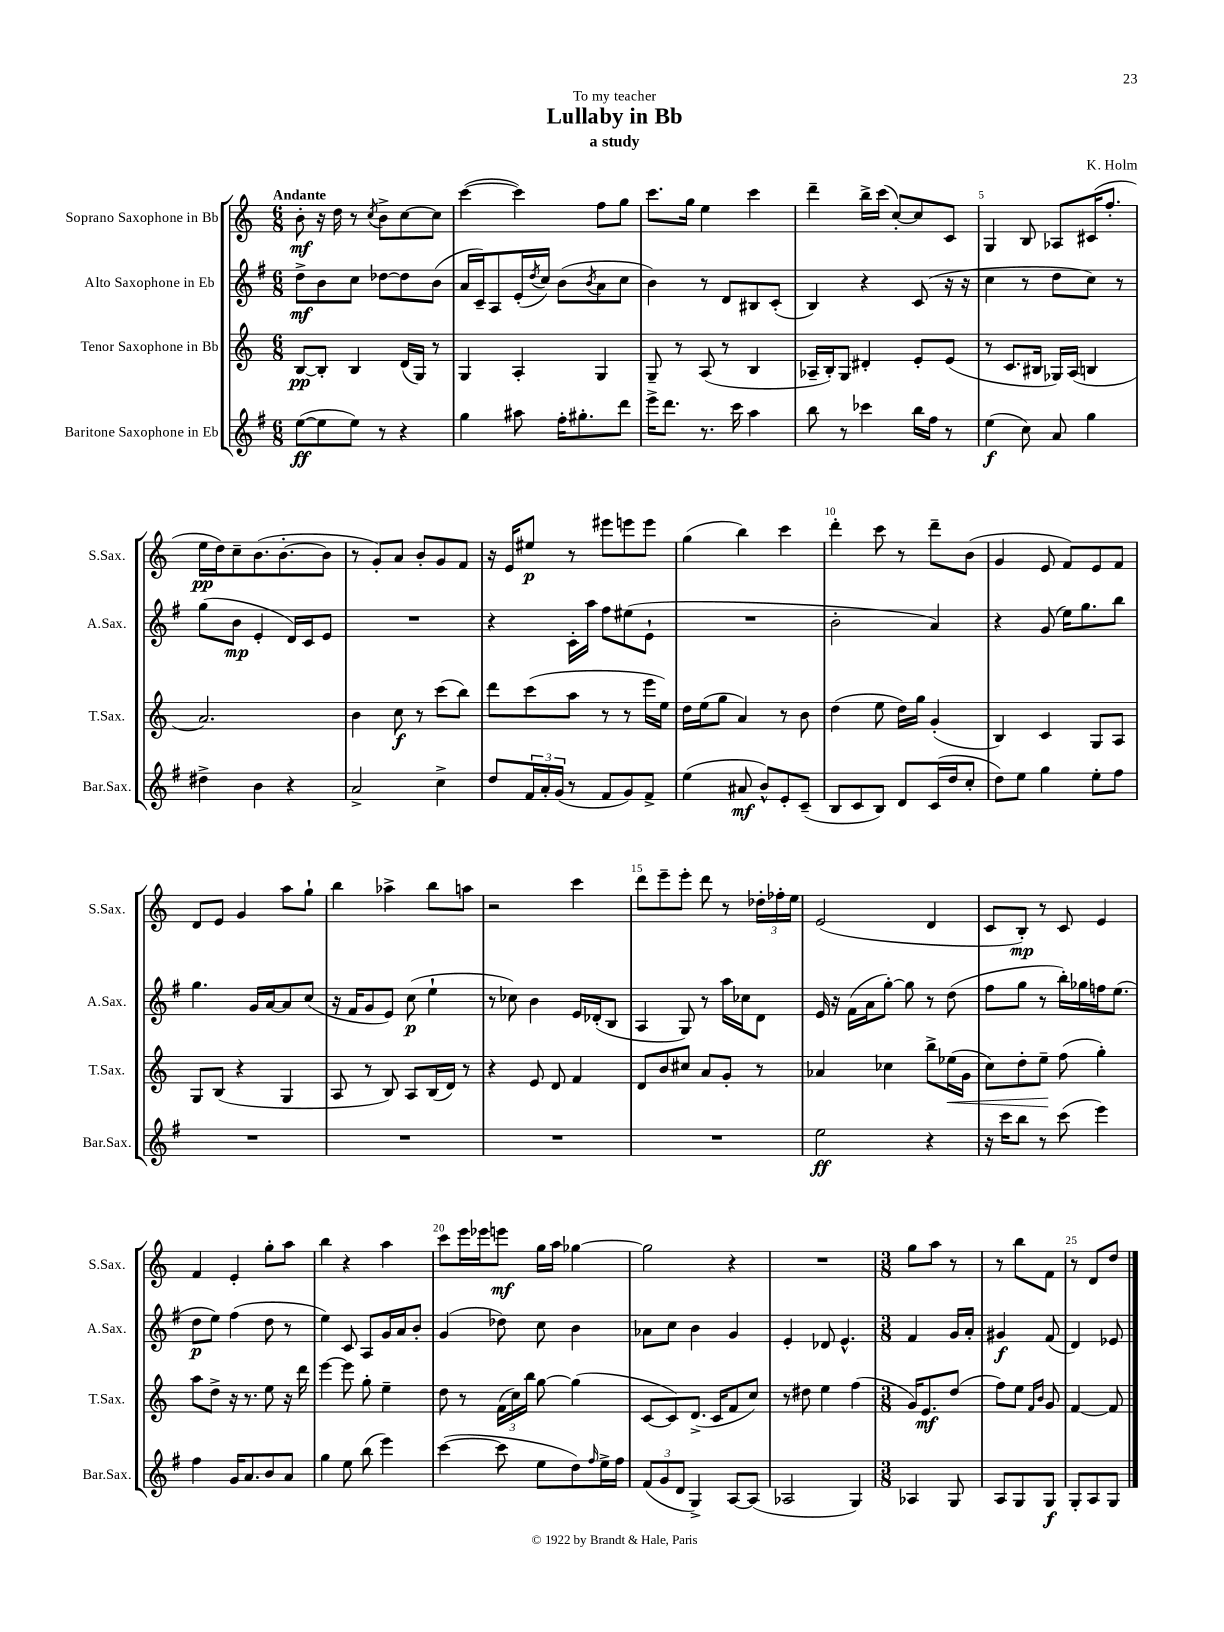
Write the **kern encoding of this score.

**kern	**kern	**kern	**kern
*staff4	*staff3	*staff2	*staff1
*clefG2	*clefG2	*clefG2	*clefG2
*k[f#]	*k[]	*k[f#]	*k[]
*M6/8	*M6/8	*M6/8	*M6/8
([8ee\L	[8B/L	8dd^\L	8b'\
8ee\]	8B'/]J	8b\	16r
.	.	.	16dd\
8ee\J)	4B/	8cc\J	8r
.	.	.	8qcc/
8r	.	[8dd-\L	8b^\L
4r	(16d/LL	8dd-\]	[8cc\
.	16G/JJ)	.	.
.	8r	(8b\J	8cc\]J
=	=	=	=
4gg\	4G/	16a/LL	([4ccc\
.	.	16c~/J)	.
.	.	8A/	.
8aa#\	4A'/	(16e'/L	4ccc\])
.	.	8qdd/	.
.	.	16cc/JJ)	.
16ff#'\LK	.	(8b\L	.
8.gg#'\	.	.	.
.	.	8qb/	.
.	4G/	8a\	8ff\L
8ddd\J	.	8cc\J	8gg\J
=	=	=	=
16eee^\LK	8G~/	4b\)	8.ccc\L
8.ddd\J	.	.	.
.	8r	.	.
.	.	.	16gg\Jk
8.r	(8A/	8r	4ee\
.	8r	8d/L	.
16ccc\	.	.	.
4aa\	4B/	8B#/	4ccc\
.	.	(8c'/J	.
=	=	=	=
8bb\	16A-~/LL	4B/)	4ddd~\
.	16B'/J)	.	.
8r	8G/J	.	.
4ccc-\	4d#'/	4r	16bb^\LL
.	.	.	(16ccc\JJ
.	.	.	[8cc'/L)
16bb\LL	8e'/L	(8c/	8cc/]
16ff#\JJ	.	.	.
8r	(8e/J	16r	8c/J
.	.	16r	.
=	=	=	=
(4ee\	8r	4cc\	4G/
.	8.c/L	.	.
8cc\)	.	8r	8B/
.	16B#/Jk	.	.
8a/	16G-/LL)	8dd\L	8A-/L
.	(16A/JJ	.	.
4gg\	4B/	8cc\J)	(16c#/K
.	.	.	8.ff'/J
.	.	8r	.
=	=	=	=
4dd#^\	2.a/)	(8gg\L	16ee\LL
.	.	.	16dd\J)
.	.	8b\J	8cc~\
4b\	.	4e'/	(8.b\
.	.	.	[8.b'\
4r	.	16d/LL)	.
.	.	16c/J	.
.	.	8e/J	8b\]J
=	=	=	=
2a^/	4b\	2.r	8r
.	.	.	8g'/L)
.	8cc\	.	8a/J
.	8r	.	8b'/L
4cc^\	(8ccc\L	.	8g/
.	8bb\J)	.	8f/J
=	=	=	=
8dd/L	8ddd\L	4r	16r
.	.	.	16e/LK
24f#/L	(8ccc\	.	8ee#/J
24a'/	.	.	.
(24g/JJ	.	.	.
8r	8aa\J	16c'\LL	8r
.	.	16aa\JJ	.
8f#/L	8r	8ff#\L	8eee#\L
8g/)	8r	(8ee#\	8eee\
8f#^/J	16eee\LL	8e`\J	8eee\J
.	16ee\JJ)	.	.
=	=	=	=
(4ee\	16dd\LL	2.r	(4gg\
.	(16ee\J	.	.
.	8gg\J	.	.
8a#/	4a/)	.	4bb\)
8b^^/L)	.	.	.
8e'/	8r	.	4ccc\
(8c~/J	8b\	.	.
=	=	=	=
8B/L	(4dd\	2b'\	4ddd'\
8c/	.	.	.
8B/J)	8ee\	.	8ccc\
8d/L	16dd\LL)	.	8r
.	16gg\JJ	.	.
(16c/L	(4g'/	4a/)	8ddd~\L
16dd/J	.	.	.
8cc'/J	.	.	(8b\J
=	=	=	=
8dd\L)	4B/)	4r	4g/
8ee\J	.	.	.
4gg\	4c/	(8g/	8e/
.	.	16ee\LK)	8f/L)
.	.	8.gg\	.
8ee'\L	8G/L	.	8e/
8ff#\J	8A/J	8bb\J	8f/J
=	=	=	=
2.r	8G/L	4.gg\	8d/L
.	(8B/J	.	8e/J
.	4r	.	4g/
.	.	16g/LL	.
.	.	[16a/J	.
.	4G/	8a/]	8aa\L
.	.	(8cc/J	8gg`\J
=	=	=	=
2.r	8A/	16r	4bb\
.	.	16f#/LK	.
.	8r	8g/	.
.	8B/)	8e/J)	4aa-^\
.	8A/L	(8cc\	.
.	(16B/L	4ee`\	8bb\L
.	16d/JJ)	.	.
.	8r	.	8aa\J
=	=	=	=
2.r	4r	8r	2r
.	.	8cc-\)	.
.	8e/	4b\	.
.	8d/	.	.
.	4f/	16e/LL	4ccc\
.	.	(16d-'/J	.
.	.	8B/J	.
=	=	=	=
2.r	8d/L	4A/	8ddd\L
.	8b/	.	8eee~\
.	8cc#/J	8G/)	8eee'\J
.	8a/L	8r	8ddd\
.	8g'/J	16aa\LL	8r
.	.	16cc-\J	.
.	8r	8d\J	24dd-'\LL
.	.	.	24ff-'\
.	.	.	24ee\JJ
=	=	=	=
2ee\	4a-/	16e/	(2e/
.	.	16r	.
.	.	(16f#\LL	.
.	.	16a\J	.
.	4cc-\	[8gg'\J)	.
.	.	8gg\]	.
4r	8bb^\L	8r	4d/
.	(16ee-\L	(8dd\	.
.	16g\JJ	.	.
=	=	=	=
16r	8cc\L)	8ff#\L	8c/L
16ccc\LK	.	.	.
8bb\J	8dd'\	8gg\J	8B'/J)
8r	8ee~\J	8r	8r
(8ccc\	(8ff\	16bb'\LL)	8c/
.	.	16gg-\	.
4eee\)	4gg'\)	16ff\J	4e/
.	.	(8.ee\J	.
=	=	=	=
4ff#\	8aa\L	8dd\L	4f/
.	8dd^\J	8ee\J)	.
16g/LK	16r	(4ff#\	4e'/
8.a/	8.r	.	.
8b/	8ee\	8dd\	8gg'\L
8a/J	16r	8r	8aa\J
.	16ddd\	.	.
=	=	=	=
4gg\	[4eee\	4ee\)	4bb\
8ee\	8eee\]	8c/	4r
(8bb\	8gg'\	8A/L	.
4eee\)	4ee~\	16g/L	4aa\
.	.	16a/J	.
.	.	8b'/J	.
=	=	=	=
([4ccc\	8dd\	(4g/	8ccc\L
.	8r	.	16eee\L
.	.	.	16eee-\J
8ccc\]	(24f\LL	8dd-\)	8eee\J
.	24cc\)	.	.
.	24bb\JJ	.	.
8ee\L	[8gg\	8cc\	16gg\LL
.	.	.	16aa\JJ
8dd\)	(4gg\]	4b\	[4gg-\
16qqff#/	.	.	.
16ee^\L	.	.	.
16ff#\JJ	.	.	.
=	=	=	=
(12f#/L	[8c/L	8a-\L	2gg-\]
12g/	.	.	.
.	8c/])	8cc\J	.
12d/J	.	.	.
4G^/)	(8.d^/J	4b\	.
.	16c/LK	.	.
[8A/L	8f/	4g/	4r
(8A/]J	8cc/J)	.	.
=	=	=	=
2A-/	8r	4e'/	2.r
.	8dd#\	.	.
.	4ee\	8d-/	.
.	.	4.e^^/	.
4G/)	(4ff\	.	.
=	=	=	=
*M3/8	*M3/8	*M3/8	*M3/8
4A-/	16g/LK)	4f#/	8gg\L
.	8.e/	.	.
.	.	.	8aa\J
8G/	(8dd/J	16g/LL	8r
.	.	16a'/JJ	.
=	=	=	=
8A/L	8ff\L)	4g#/	8r
8G/	8ee\J	.	8bb\L
.	16qqf/LL	.	.
.	16qqb/JJ	.	.
8G/J	8g/	(8f#/	8f\J
=	=	=	=
8G'/L	[4f/	4d/)	8r
8A/	.	.	8d/L
8G/J	8f/]	8e-/	8dd/J
==	==	==	==
*-	*-	*-	*-
